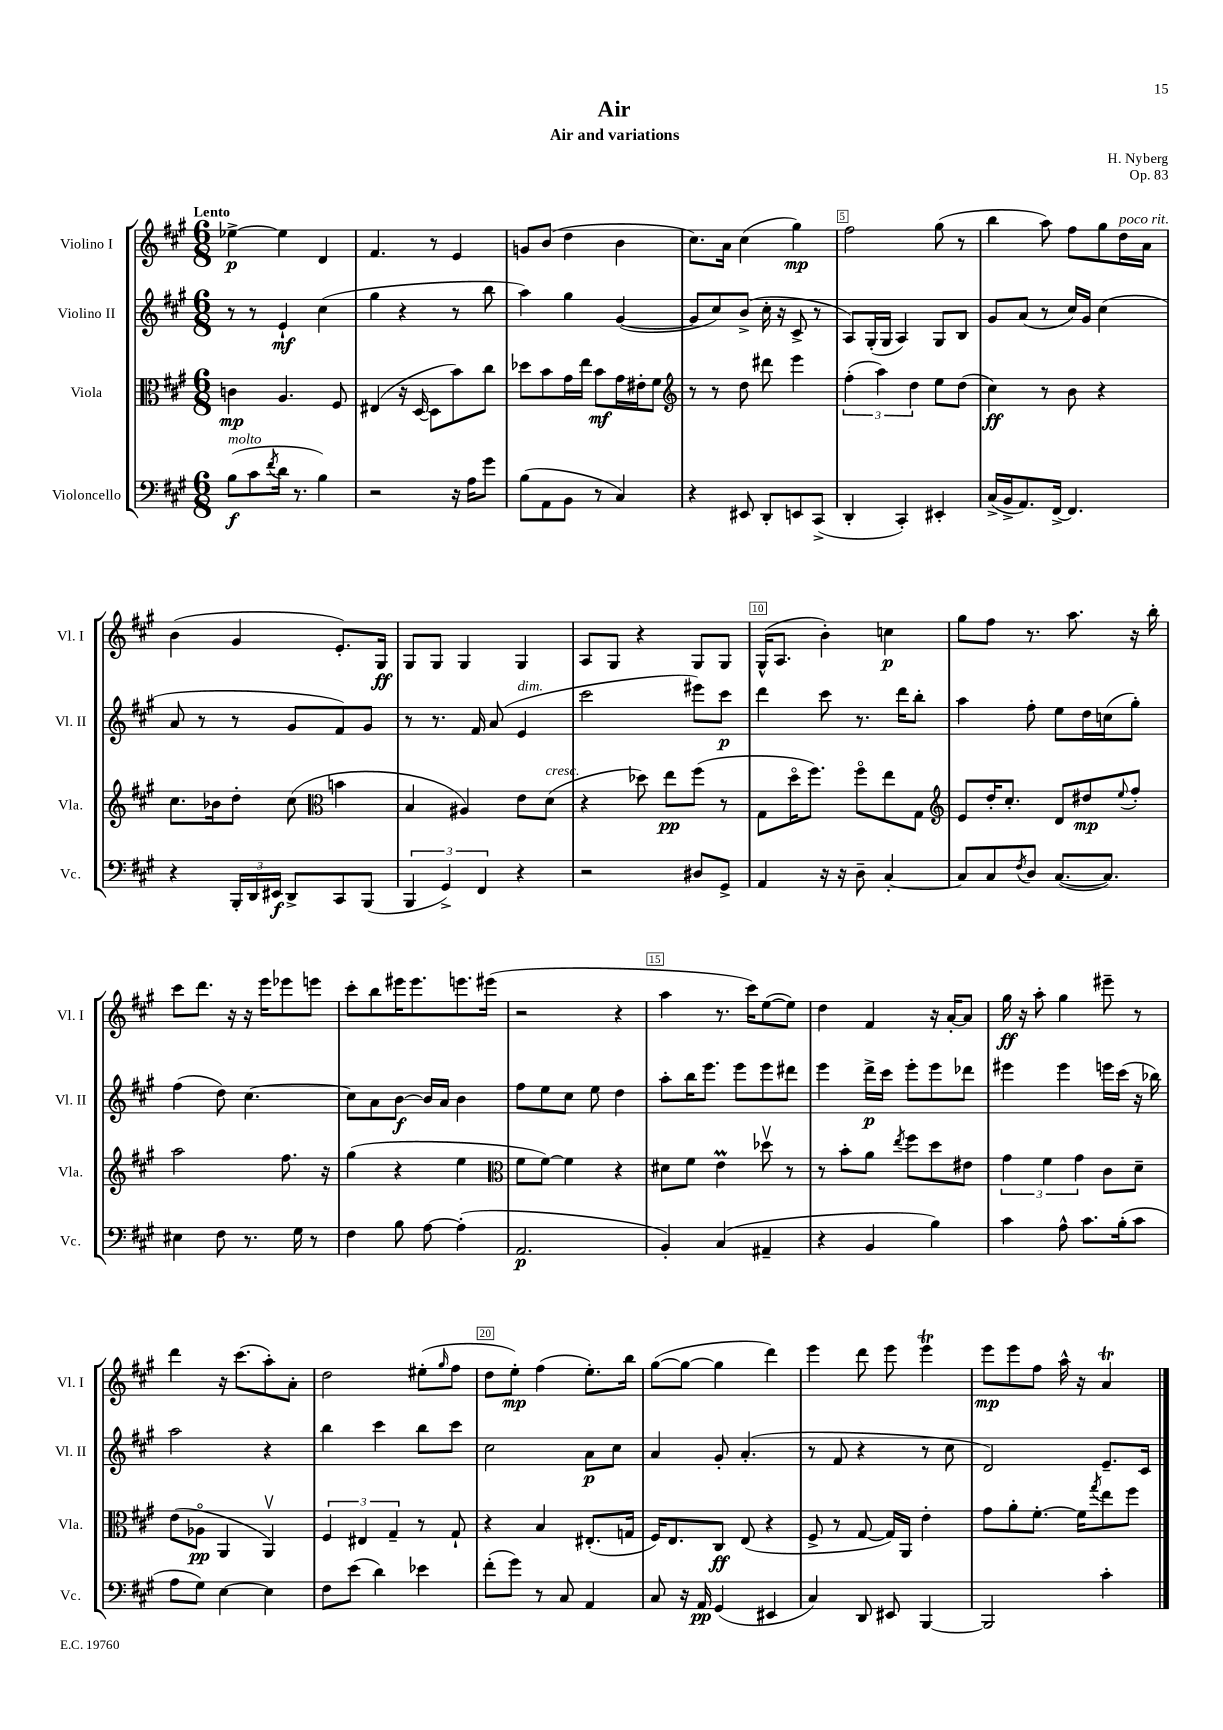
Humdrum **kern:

**kern	**kern	**kern	**kern
*staff4	*staff3	*staff2	*staff1
*clefF4	*clefC3	*clefG2	*clefG2
*k[f#c#g#]	*k[f#c#g#]	*k[f#c#g#]	*k[f#c#g#]
*M6/8	*M6/8	*M6/8	*M6/8
(8B	4c	8r	[4ee-^
8c#	.	8r	.
8qf#	.	.	.
16d	4.A	4e`	4ee-]
8.r	.	.	.
4B)	.	(4cc#	4d
.	8F#	.	.
=	=	=	=
2r	(4E#	4gg#	4.f#
.	16r	4r	.
.	[16D	.	.
.	8D]	.	8r
16r	8b)	8r	4e
16A	.	.	.
8g#	8cc#	8bb	.
=	=	=	=
(8B	8dd-	4aa)	8g
8AA	8b	.	(8b
8BB	16g#	4gg#	4dd
.	16ee	.	.
8r	8b	.	.
4C#)	16g#	([4g#	4b
.	16e#'	.	.
.	8f#	.	.
=	=	=	=
*	*clefG2	*	*
4r	8r	8g#]	8.cc#)
.	8r	8cc#)	.
.	.	.	16a
8EE#	8dd	(8b^	(4cc#
8DD'	8ddd#	16cc#'	.
.	.	16r	.
8EE	4eee	8c#^	4gg#)
(8CC#^	.	8r	.
=	=	=	=
4DD'	(6ff#'	8A)	2ff#
.	.	(16G#'	.
.	6aa)	.	.
.	.	16G#	.
4CC#')	.	4A)	.
.	6dd	.	.
4EE#'	8ee	8G#	(8gg#
.	(8dd	8B	8r
=	=	=	=
(16C#^	4cc#)	8g#	4bb
16BB^	.	.	.
8.AA)	.	(8a	.
.	8r	8r	8aa)
[16FF#^	.	.	.
4.FF#]	8b	16cc#)	8ff#
.	.	16g#	.
.	4r	(4cc#	8gg#
.	.	.	16dd
.	.	.	16a
=	=	=	=
4r	8.cc#	8a	(4b
.	.	8r	.
.	16b-	.	.
24BBB'	8dd'	8r	4g#
24DD	.	.	.
24EE#	.	.	.
8DD^	(8cc#	8g#	.
*	*clefC3	*	*
8CC#	4b	8f#)	8.e')
(8BBB	.	8g#	.
.	.	.	16G#
=	=	=	=
6BBB	4B	8r	8G#
.	.	8.r	8G#
6GG#^)	.	.	.
.	4A#)	.	4G#
.	.	16f#	.
6FF#	.	.	.
.	.	(8a	.
4r	8e	4e	4G#
.	(8d	.	.
=	=	=	=
2r	4r	2ccc#	8A
.	.	.	8G#
.	8dd-)	.	4r
.	8ee	.	.
8D#	(8ff#	8eee#)	8G#
8GG#^	8r	8ccc#	8G#
=	=	=	=
4AA	8G#	4ddd	(16G#^^
.	.	.	8.A
.	16ddo	.	.
.	8.ff#)	.	.
16r	.	8ccc#	4b')
16r	.	.	.
8D~	8ff#o	8.r	.
[4C#'	8ee	.	4cc
.	.	16ddd	.
.	8G#	8bb'	.
=	=	=	=
*	*clefG2	*	*
8C#]	8e	4aa	8gg#
8C#	16dd'	.	8ff#
.	8.cc#'	.	.
8qF#	.	.	.
8D	.	8ff#'	8.r
([8.C#	8d	8ee	.
.	.	.	8.aa
.	8dd#	16dd	.
8.C#])	.	(16cc	.
.	8qqee	.	.
.	8ff#'	8gg#')	16r
.	.	.	16bb'
=	=	=	=
4E#	2aa	(4ff#	8ccc#
.	.	.	8.ddd
8F#	.	8dd)	.
.	.	.	16r
8.r	.	[4.cc#	16r
.	.	.	16eee
.	8.ff#	.	8eee-
16G#	.	.	.
8r	.	.	8eee
.	16r	.	.
=	=	=	=
4F#	(4gg#	8cc#]	8ccc#'
.	.	8a	8bb
8B	4r	[8b	16eee#
.	.	.	8.eee#
[8A	.	16b]	.
.	.	16a	.
(4A']	4ee	4b	8.eee
.	.	.	(16eee#
=	=	=	=
*	*clefC3	*	*
2.AA	8f#	8ff#	2r
.	[8f#)	8ee	.
.	4f#]	8cc#	.
.	.	8ee	.
.	4r	4dd	4r
=	=	=	=
4BB')	8d#	8aa'	4aa
.	8f#	16bb	.
.	.	8.eee	.
(4C#	4e	.	8.r
.	.	8eee	.
.	.	.	16ccc#)
4AA#~	8dd-v	8eee	([8ee
.	8r	8ddd#	8ee])
=	=	=	=
4r	8r	4eee	4dd
.	8b'	.	.
4BB	8a	16ddd^	4f#
.	.	16ccc#	.
.	8qee	.	.
.	8ff#	8eee'	.
4B)	8dd	8eee	16r
.	.	.	[16a'
.	8e#	8ddd-	8a]
=	=	=	=
4c#	6g#	4eee#	16gg#
.	.	.	16r
.	.	.	8aa'
.	6f#	.	.
8A^^	.	4eee#	4gg#
.	6g#	.	.
8.c#	.	.	.
.	8c#	16eee	8eee#~
(16B'	.	(16ccc#	.
8c#	8d~	16r	8r
.	.	16bb-)	.
=	=	=	=
8A	(8e	2aa	4ddd
8G#)	8A-o	.	.
[4E	4AA	.	16r
.	.	.	(8.ccc#
4E]	4AAv)	4r	8aa')
.	.	.	8a'
=	=	=	=
8F#	6F#	4bb	2dd
(8e	.	.	.
.	6E#	.	.
4d)	.	4ccc#	.
.	6G#~	.	.
4e-	8r	8bb	(8ee#'
.	.	.	16qqgg#
.	8G#`	8ccc#	8ff#
=	=	=	=
(8f#'	4r	2cc#	8dd
8g#)	.	.	8ee')
8r	4B	.	(4ff#
8C#	.	.	.
4AA	(8.E#'	8a	8.ee')
.	.	8cc#	.
.	16G	.	16bb
=	=	=	=
8C#	16F#)	4a	([8gg#
.	8.E	.	.
16r	.	.	8gg#_
16AA	.	.	.
(4GG#	8C#	8g#'	4gg#]
.	(8E	(4.a'	.
4EE#	4r	.	4ddd)
=	=	=	=
4C#)	8F#^	8r	4eee
.	8r	8f#	.
8DD	[8G#	4r	8ddd
8EE#	16G#])	.	8eee
.	16AA	.	.
[4BBB	4e'	8r	4eee
.	.	8cc#	.
=	=	=	=
2BBB]	8g#	2d)	8eee
.	8a'	.	8eee
.	[8.f#'	.	8ff#
.	.	.	16aa^^
.	16f#]	.	16r
.	8qgg#	.	.
4c#'	8ee	8.e~	4a
.	8ff#	.	.
.	.	16c#	.
==	==	==	==
*-	*-	*-	*-
